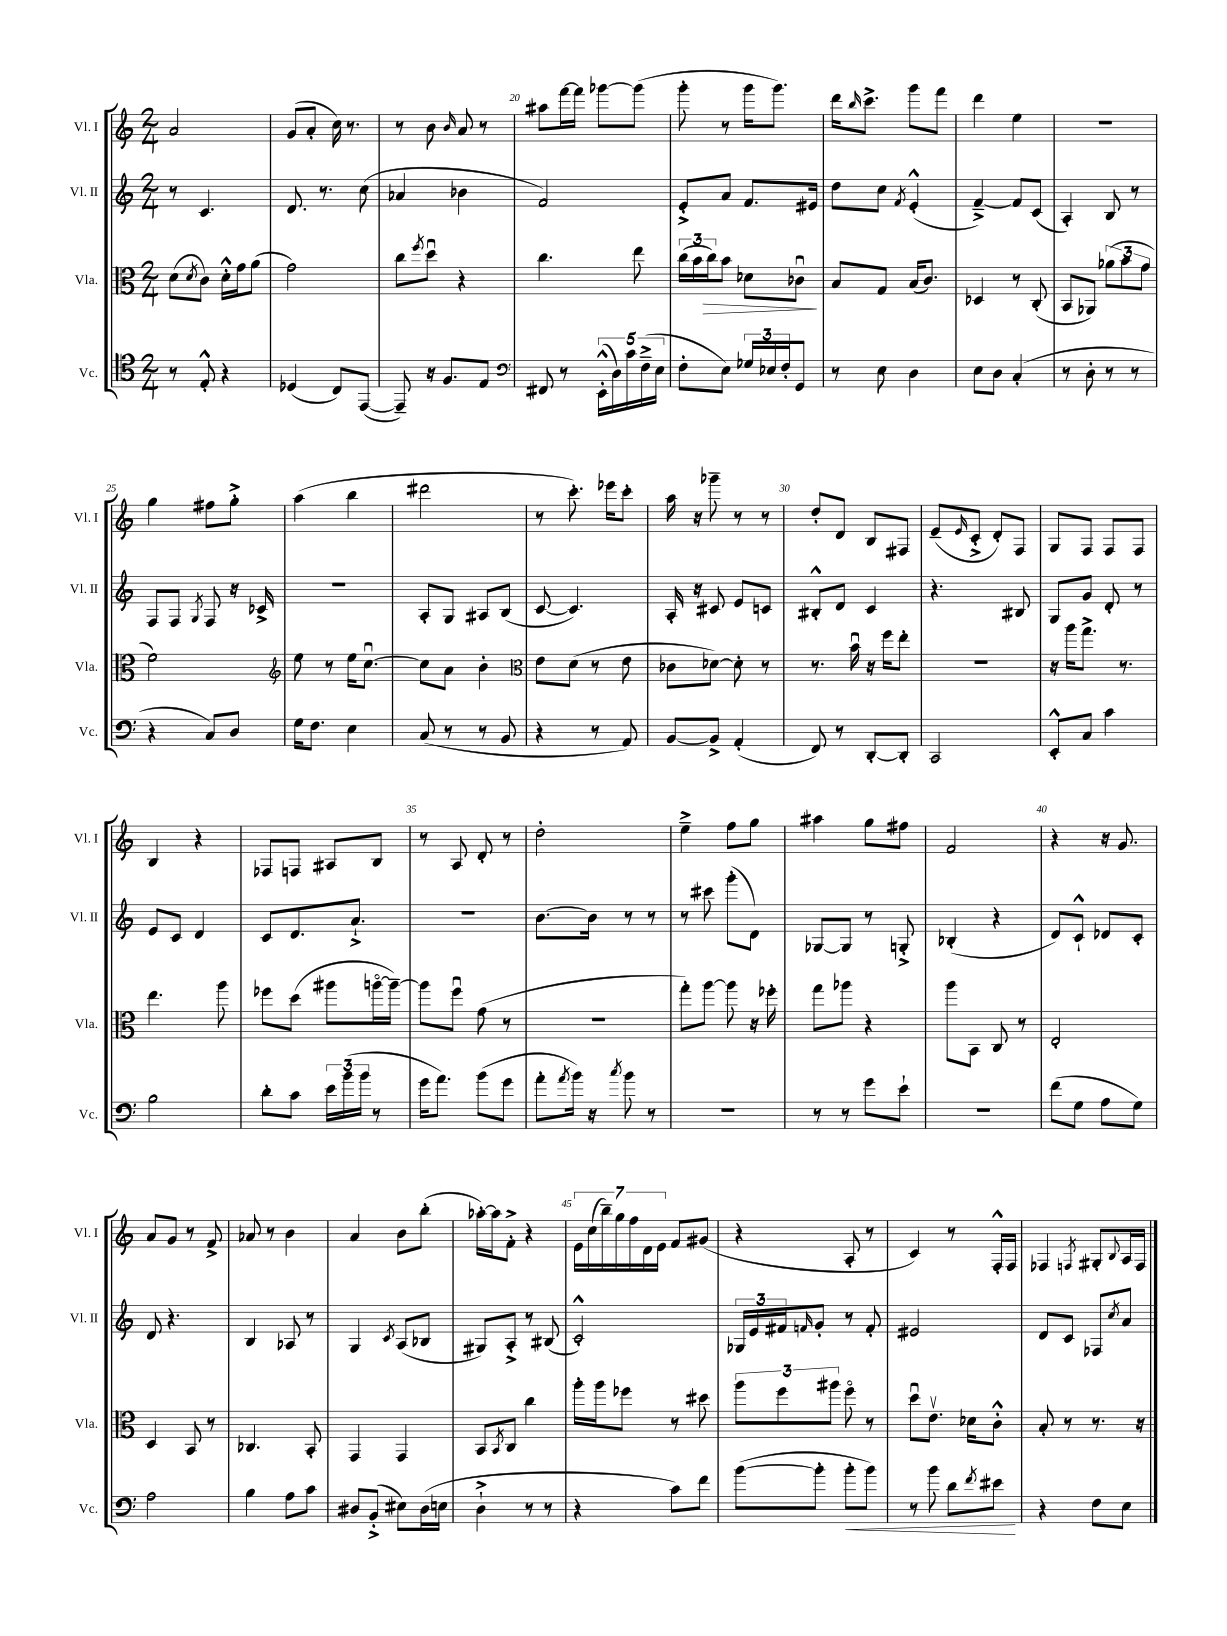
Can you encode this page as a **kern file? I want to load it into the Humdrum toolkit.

**kern	**dynam	**kern	**dynam	**kern	**kern
*part4	*part4	*part3	*part3	*part2	*part1
*staff4	*staff4	*staff3	*staff3	*staff2	*staff1
*I"Vc.	*	*I"Vla.	*	*I"Vl. II	*I"Vl. I
*I'Vc.	*	*I'Vla.	*	*I'Vl. II	*I'Vl. I
*clefC4	*	*clefC3	*	*clefG2	*clefG2
*k[]	*	*k[]	*	*k[]	*k[]
*M2/4	*	*M2/4	*	*M2/4	*M2/4
=17	=17	=17	=17	=17	=17
8r	.	(8d\L	.	8r	2a/
.	.	8qd/	.	.	.
8E'^^/	.	8c\J)	.	4.c/	.
4r	.	16d'^^\LL	.	.	.
.	.	16g\J	.	.	.
.	.	(8a\J	.	.	.
=18	=18	=18	=18	=18	=18
(4D-X/	.	2g\)	.	8.d/	(8g/L
.	.	.	.	.	8a'/J
.	.	.	.	8.r	.
8C/L)	.	.	.	.	16cc\)
.	.	.	.	.	8.r
([8EE/J	.	.	.	(8cc\	.
=19	=19	=19	=19	=19	=19
8EE~/])	.	8cc\L	.	4a-X/	8r
.	.	8qff/	.	.	.
16r	.	8ddu\J	.	.	8b\
8.F/L	.	.	.	.	.
.	.	.	.	.	16qqb/
.	.	4r	.	4b-X\	8a/
8E/J	.	.	.	.	8r
=20	=20	=20	=20	=20	=20
*clefF4	*	*	*	*	*
8FF#X/	.	4.cc\	.	2f/)	8aa#X\L
8r	.	.	.	.	[16fff\L
.	.	.	.	.	16fff\JJ]
(20EE'^^\LL	.	.	.	.	[8ggg-X\L
20D\)	.	.	.	.	.
20c\	.	.	.	.	.
.	.	8ee\	.	.	(8ggg-\J]
(20F~^\	.	.	.	.	.
20E\JJ	.	.	.	.	.
=21	=21	=21	=21	=21	=21
8F'\L	.	(24cc\LL	.	8e'^/L	8ggg'\
.	.	24b\	.	.	.
!	!	!	!LO:HP:b	!	!
.	.	24cc\J)	>	.	.
8E\J)	.	8b\J	.	8a/J	8r
24G-X/LL	.	8d-X\L	.	8.f/L	16ggg\KL
24E-X/	.	.	.	.	.
.	.	.	.	.	8.ggg\J)
24F'/J	.	.	.	.	.
8GG/J	.	8c-Xu\J	.	.	.
.	.	.	.	16e#X/Jk	.
.	.	.	]	.	.
=22	=22	=22	=22	=22	=22
8r	.	8B/L	.	8dd\L	16ddd\KL
.	.	.	.	.	16qqbb/
.	.	.	.	.	8.ccc^\J
8E\	.	8G/J	.	8cc\J	.
.	.	.	.	8qf/	.
4D\	.	(16B/KL	.	(4e'^^/	8ggg\L
.	.	8.c/J)	.	.	.
.	.	.	.	.	8fff\J
=23	=23	=23	=23	=23	=23
8E\L	.	4D-X/	.	[4f~^/)	4ddd\
8D\J	.	.	.	.	.
(4C'/	.	8r	.	8f/L]	4ee\
.	.	(8C'/	.	(8c/J	.
=24	=24	=24	=24	=24	=24
8r	.	8BB/L	.	4A'/)	2r
8D'\	.	8AA-X/J)	.	.	.
8r	.	(12a-X\L	.	8B/	.
.	.	12b\	.	.	.
8r	.	.	.	8r	.
.	.	12g\J	.	.	.
!!LO:LB:g=z
=25	=25	=25	=25	=25	=25
4r	.	2f\)	.	8F/L	4gg\
.	.	.	.	8F/J	.
.	.	.	.	8qG/	.
8C/L)	.	.	.	8F/	8ff#X\L
8D/J	.	.	.	16r	8gg'^\J
.	.	.	.	16c-X^/	.
=26	=26	=26	=26	=26	=26
*	*	*clefG2	*	*	*
16G\KL	.	8ee\	.	2r	(4aa\
8.F\J	.	.	.	.	.
.	.	8r	.	.	.
4E\	.	16ee\KL	.	.	4bb\
.	.	[8.ccu\J	.	.	.
=27	=27	=27	=27	=27	=27
(8C/	.	8cc\L]	.	8A'/L	2ddd#X\
8r	.	8a\J	.	8G/J	.
8r	.	4b'\	.	8A#X/L	.
8BB/	.	.	.	(8B/J	.
=28	=28	=28	=28	=28	=28
*	*	*clefC3	*	*	*
4r	.	8e\L	.	[8c/	8r
.	.	(8d\J	.	4.c/])	8.ccc'\)
8r	.	8r	.	.	.
.	.	.	.	.	16eee-X\KL
8AA/)	.	8e\	.	.	8ccc'\J
=29	=29	=29	=29	=29	=29
[8BB/L	.	8c-X\L	.	16A'/	16aa\
.	.	.	.	16r	16r
8BB^/J]	.	[8d-X\J)	.	8c#X/	8ggg-X~\
(4AA'/	.	8d-'\]	.	8e/L	8r
.	.	8r	.	8cn/J	8r
=30	=30	=30	=30	=30	=30
8FF/)	.	8.r	.	8B#X'^^/L	8dd'/L
8r	.	.	.	8d/J	8d/J
.	.	16bu\	.	.	.
[8DD'/L	.	16r	.	4c/	8B/L
.	.	16ff\KL	.	.	.
8DD'/J]	.	8ee'\J	.	.	8F#X/J
=31	=31	=31	=31	=31	=31
2CC/	.	2r	.	4.r	(8e~/L
.	.	.	.	.	16qqe/
.	.	.	.	.	8c'^/J
.	.	.	.	.	8d'/L)
.	.	.	.	8B#X/	8F/J
=32	=32	=32	=32	=32	=32
8EE'^^/L	.	16r	.	8G/L	8G/L
.	.	16aa\KL	.	.	.
8C/J	.	8.gg^\J	.	8g/J	8F/J
4c\	.	.	.	8d'/	8F/L
.	.	8.r	.	.	.
.	.	.	.	8r	8F/J
!!LO:LB:g=z
=33	=33	=33	=33	=33	=33
2B\	.	4.ee\	.	8e/L	4B/
.	.	.	.	8c/J	.
.	.	.	.	4d/	4r
.	.	8aa\	.	.	.
=34	=34	=34	=34	=34	=34
8d'\L	.	8ff-X\L	.	8c/L	8F-X/L
8c\J	.	(8dd\J	.	8.d/	8Fn/J
24e\LL	.	8aa#X\L	.	.	8A#X/L
(24b\	.	.	.	.	.
.	.	.	.	8.a`^/J	.
24b\JJ	.	.	.	.	.
8r	.	[16aan\L	.	.	8B/J
.	.	16aa~\JJ_)	.	.	.
=35	=35	=35	=35	=35	=35
16g\KL	.	8aa\L]	.	2r	8r
8.a\J)	.	.	.	.	.
.	.	8ffu\J	.	.	8A/
(8b\L	.	(8g\	.	.	8d'/
8g\J	.	8r	.	.	8r
=36	=36	=36	=36	=36	=36
8a'\L	.	2r	.	[8.b\L	2dd'\
8qa/	.	.	.	.	.
16b\Jk)	.	.	.	.	.
16r	.	.	.	16b\Jk]	.
8qcc/	.	.	.	.	.
8b\	.	.	.	8r	.
8r	.	.	.	8r	.
=37	=37	=37	=37	=37	=37
2r	.	8gg'\L)	.	8r	4ee~^\
.	.	[8aa\J	.	8ccc#X\	.
.	.	8aa\]	.	(8ggg'\L	8ff\L
.	.	16r	.	8d\J)	8gg\J
.	.	16ff-X'\	.	.	.
=38	=38	=38	=38	=38	=38
8r	.	8gg\L	.	[8G-X/L	4aa#X\
8r	.	8aa-X\J	.	8G-/J]	.
8g\L	.	4r	.	8r	8gg\L
8e`\J	.	.	.	8Gn'^/	8ff#X\J
=39	=39	=39	=39	=39	=39
2r	.	8aa\L	.	(4B-X'/	2f/
.	.	8BB\J	.	.	.
.	.	8C/	.	4r	.
.	.	8r	.	.	.
=40	=40	=40	=40	=40	=40
(8f\L	.	2E'/	.	8d/L)	4r
8G\J	.	.	.	8c`^^/J	.
8A\L	.	.	.	8d-X/L	16r
.	.	.	.	.	8.g/
8G\J)	.	.	.	8c'/J	.
!!LO:LB:g=z
=41	=41	=41	=41	=41	=41
2A\	.	4D/	.	8d/	8a/L
.	.	.	.	4.r	8g/J
.	.	8BB/	.	.	8r
.	.	8r	.	.	8f^/
=42	=42	=42	=42	=42	=42
4B\	.	4.C-X/	.	4B/	8a-X/
.	.	.	.	.	8r
8A\L	.	.	.	8A-X/	4b\
8c\J	.	8BB'/	.	8r	.
=43	=43	=43	=43	=43	=43
8D#X/L	.	4GG/	.	4G/	4a/
(8BB'^/J	.	.	.	.	.
.	.	.	.	8qc/	.
8E#X\L)	.	4GG/	.	(8A/L	8b\L
(16D#\L	.	.	.	8B-X/J	(8bb'\J
16En\JJ	.	.	.	.	.
=44	=44	=44	=44	=44	=44
4D`^\	.	8BB/L	.	8G#X/L)	[16aa-X'\LL)
.	.	.	.	.	16aa-\J]
.	.	8qBB/	.	.	.
.	.	8C/J	.	8A'^/J	8f'^\J
8r	.	4cc\	.	8r	4r
8r	.	.	.	(8B#X/	.
=45	=45	=45	=45	=45	=45
4r	.	16aa'\LL	.	2c'^^/)	28e\LL
.	.	.	.	.	(28cc\
.	.	16aa\J	.	.	.
.	.	.	.	.	28bb~\)
.	.	.	.	.	28gg\
.	.	8ff-X\J	.	.	.
.	.	.	.	.	28ff\
.	.	.	.	.	28d\
.	.	.	.	.	28e\JJ
8c\L)	.	8r	.	.	8f/L
8f\J	.	8dd#X\	.	.	(8g#X/J
=46	=46	=46	=46	=46	=46
([8b\L	.	12aa\L	.	24G-X/LL	4r
.	.	.	.	24e/	.
.	.	12ff\	.	24f#X/J	.
.	.	.	.	16qqfn/	.
8b'\J]	.	.	.	8g'/J	.
.	.	12aa#X\J	.	.	.
!	!LO:HP:b	!	!	!	!
8b'\L	<	8ff\	.	8r	8A'/
8b\J)	.	8r	.	8f'/	8r
=47	=47	=47	=47	=47	=47
8r	.	8ddu\L	.	2e#X/	4c/)
8b\	.	8.ev\J	.	.	.
8d\L	.	.	.	.	8r
.	.	16d-X\KL	.	.	.
8qf/	.	.	.	.	.
8e#X\J	.	8c'^^\J	.	.	16F'^^/LL
.	.	.	.	.	16F/JJ
.	[	.	.	.	.
=48	=48	=48	=48	=48	=48
4r	.	8B'/	.	8d/L	4F-X/
.	.	8r	.	8c/J	.
.	.	.	.	.	8qFn/
8F\L	.	8.r	.	8F-X/L	8G#X'/L
.	.	.	.	8qcc/	8qqB/
8E\J	.	.	.	8a/J	16A/L
.	.	16r	.	.	16F/JJ
==	==	==	==	==	==
*-	*-	*-	*-	*-	*-
